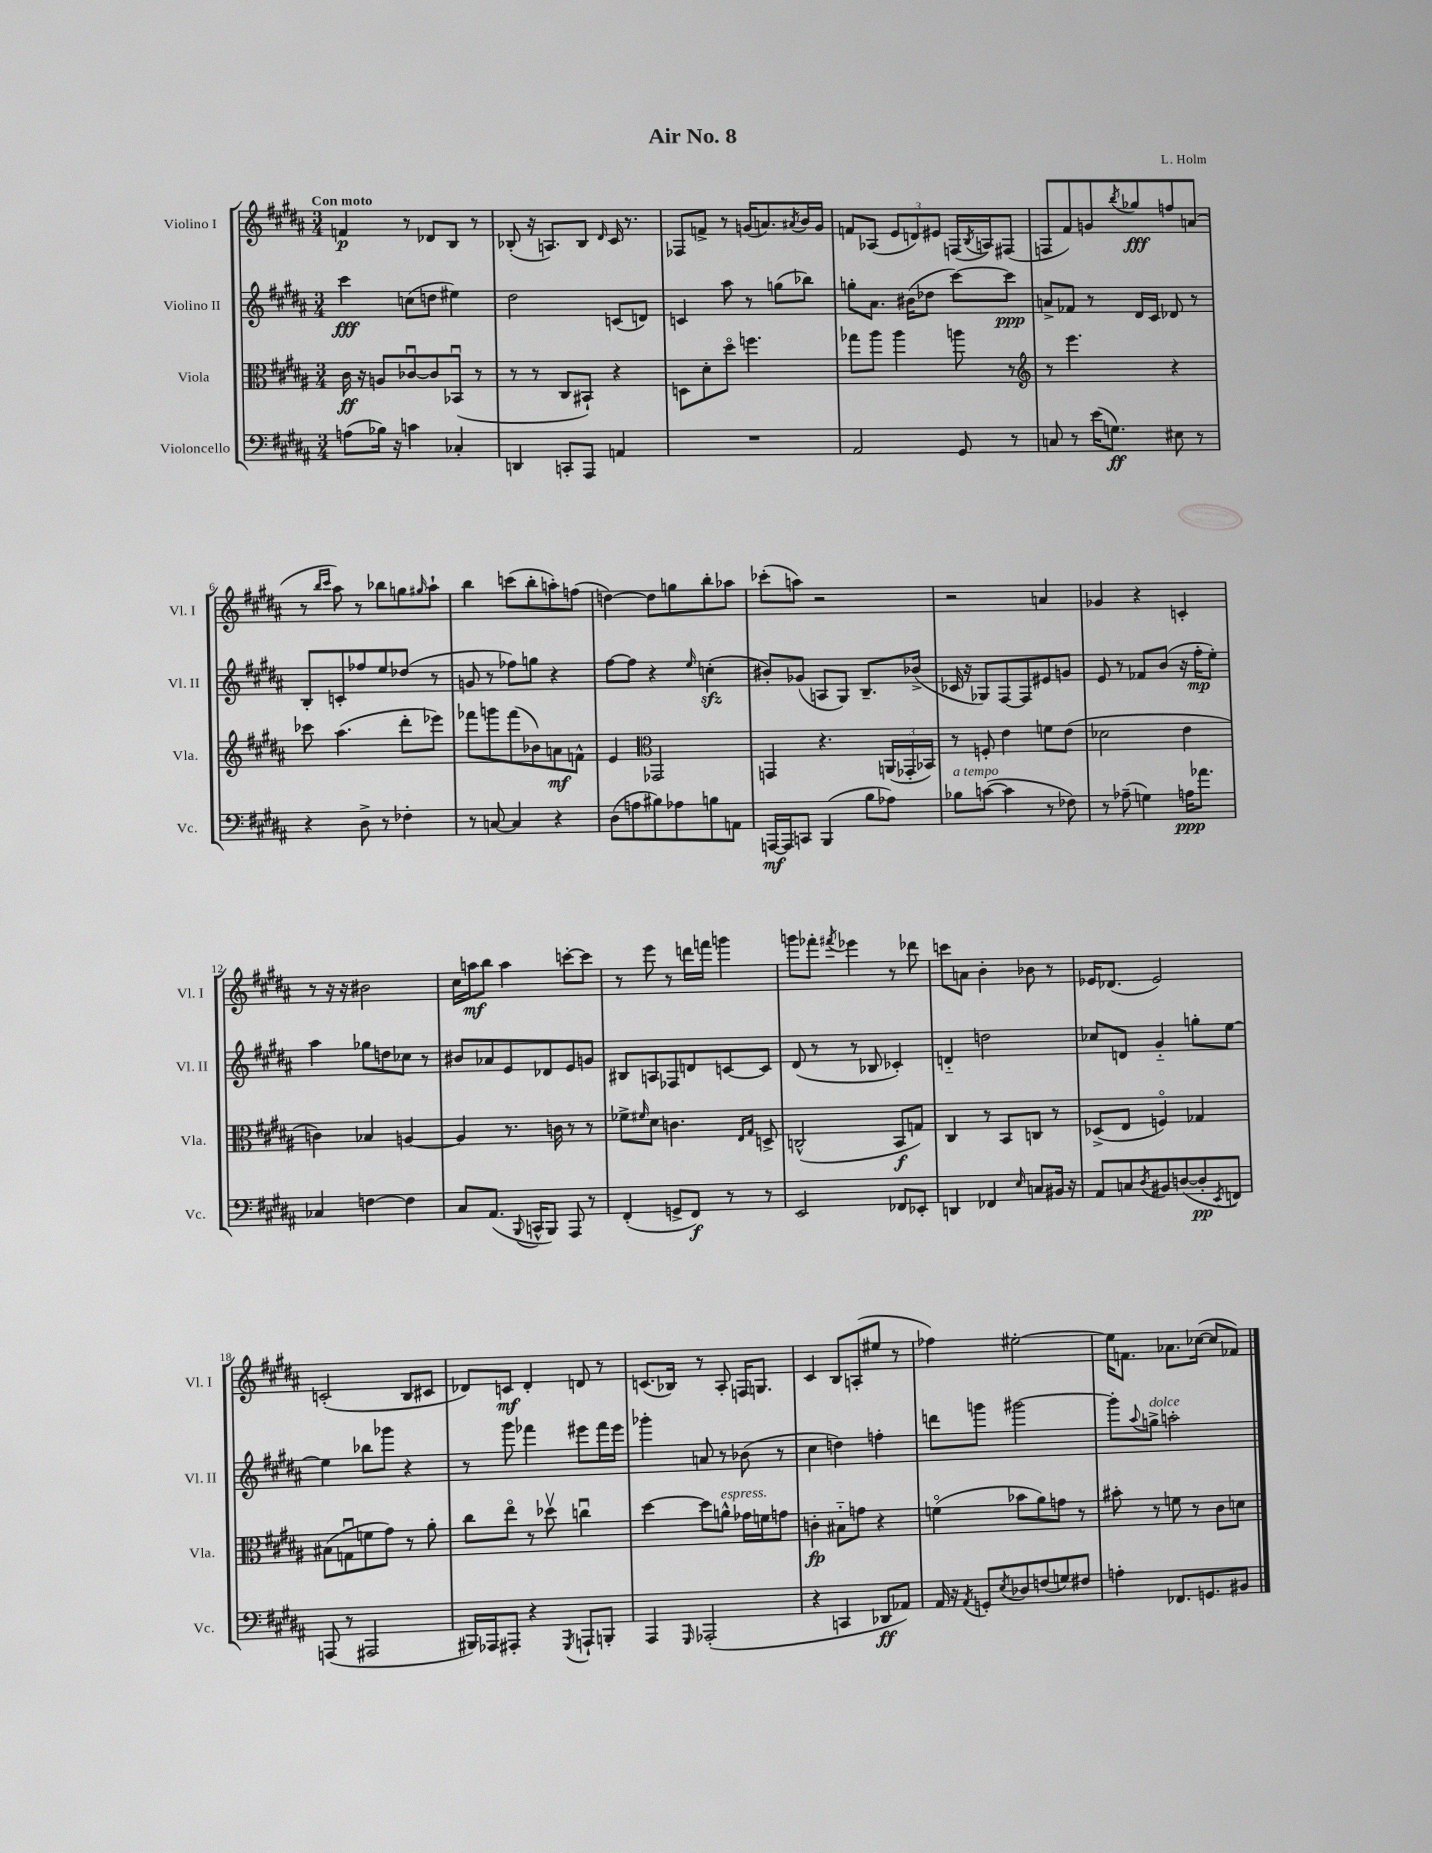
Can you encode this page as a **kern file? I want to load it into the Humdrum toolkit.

**kern	**kern	**kern	**kern
*staff4	*staff3	*staff2	*staff1
*clefF4	*clefC3	*clefG2	*clefG2
*k[f#c#g#d#a#]	*k[f#c#g#d#a#]	*k[f#c#g#d#a#]	*k[f#c#g#d#a#]
*M3/4	*M3/4	*M3/4	*M3/4
(8A	16c#	4ccc#	4f
.	16r	.	.
16B-)	8A	.	.
16r	.	.	.
4c	[8c-u	(8cc	8r
.	8c-]	8dd	8d-
4C-'	(8BB-u	4ee#)	8B
.	8r	.	8r
=	=	=	=
4DD	8r	2dd#	(8B-'
.	8r	.	16r
.	.	.	8.A)
8CC'	8C#	.	.
8AAA#	8BB#`)	.	8B-
.	.	.	16qqd#
4AA	4r	(8c	16c#
.	.	.	8.r
.	.	8d)	.
=	=	=	=
2.r	8D	4c	8F-
.	8d#'	.	8f^
.	8dd#o	8aa#	8r
.	4.ff	8r	(16g
.	.	.	8.a)
.	.	(8gg	.
.	.	.	8qa#
.	.	8bb-)	16b
.	.	.	16g
=	=	=	=
2AA#	8gg-	8gg'	8f
.	8aa#	8.a#	(8A-
.	4aa#	.	12e
.	.	(16b#	.
.	.	.	12d)
.	.	8dd-	.
.	.	.	12e#
8GG#	8aa	[8ccc#)	(16F
.	.	.	8qB
.	.	.	16A)
8r	8r	8ccc#]	(8F#
=	=	=	=
*	*clefG2	*	*
8C	8r	8a^	8F
8r	4.eee	8f-	8f#)
(16e	.	8r	8g
8.G)	.	.	.
.	.	.	8qbb
.	.	16d#	8gg-
.	.	16c#	.
8E#	4r	8d-	8ff
8r	.	8r	(8a
=	=	=	=
4r	8ccc-	8B'	8r
.	.	.	16qqbb
.	.	.	16qqccc#
.	(4.aa#	8c'	8aa#)
8D#^	.	8ff-	8r
8r	.	8ee	8bb-
4F-'	8ddd#'	(8dd-	8gg
.	.	.	16qqgg#
.	8eee-)	8r	8aa#`
=	=	=	=
8r	8fff-	8g	4bb
[8C	8ggg	8r	.
4C]	(8fff-	8ff-)	(8ccc
.	8b-)	8gg	8bb'
4r	8a	4r	8aa')
.	8f^^	.	(8ff
=	=	=	=
(8D#	4e	[8ff#	[4dd)
8A	.	8ff#]	.
*	*clefC3	*	*
8B#)	2GG-	4r	8dd]
8A-	.	.	8gg
.	.	16qqee	.
8B	.	(4cc'	8bb'
8AA	.	.	8aa-
=	=	=	=
[16AAA	4GG	8b#')	(8ccc-'
16AAA]	.	.	.
8CC	.	(8g-	8aa)
(4BBB	4.r	8A	2r
.	.	8G#)	.
8B	.	8.B~	.
8A-)	(24AA	.	.
.	24GG-'	.	.
.	.	(16b-^	.
.	24BB-)	.	.
=	=	=	=
8B-	8r	16c-	2r
.	.	16r	.
([8c	8F'	8G-)	.
4c]	4e	[8F#	.
.	.	8F#]	.
8r	8f	8e#	4a
8F-)	(8e	8g	.
=	=	=	=
8r	2d-	8e	4g-
(8A-~	.	8r	.
4G)	.	8f-	4r
.	.	(8b	.
16A	4e	16r	4c'
8.a-	.	16ff#'	.
.	.	8ee')	.
=	=	=	=
4C-	4c)	4aa#	8r
.	.	.	16r
.	.	.	16r
[4F	4B-	8gg-	2b#
.	.	8dd	.
4F]	[4A	8cc-	.
.	.	8r	.
=	=	=	=
8C#	4A]	8b#	16cc#
.	.	.	16aa
(8.AA#	.	8a-	8bb
.	8.r	8e	4aa
8qqBBB	.	.	.
16CC^^	.	.	.
8BBB)	.	8d-	.
.	16c	.	.
8AAA#	8r	8e	[8ccc'
8r	8r	8g	8ccc]
=	=	=	=
(4FF#'	8f-^	8B#	8r
.	16qqf#	.	.
.	8d#	8A	8eee
8GG^	4.c	8F-	8r
8FF#)	.	8d	16ddd
.	.	.	16fff
8r	.	[8c	4ggg
.	16qqE	.	.
.	16qqG#	.	.
8r	8D^	8c]	.
=	=	=	=
2EE	(2C^^	(8d#	8ggg
.	.	8r	8fff-'
.	.	.	8qfff#
.	.	8r	4eee-
.	.	8B-	.
8FF-	8BB	4c-')	8r
8EE-'	8G)	.	8ddd-
=	=	=	=
4DD	4C#	4d'~	8ccc
.	.	.	8a
4FF-	8r	2dd	4b'
.	8BB	.	.
16qqE	.	.	.
8C	8C	.	8b-
16BB#	8r	.	8r
16r	.	.	.
=	=	=	=
8AA#	(8D-^	8cc-	16e-
.	.	.	(8.d-
8C	8E	8d	.
8qD#	.	.	.
8BB#	4Fo)	4g#'~	2e-)
([8D	.	.	.
8D']	4G-	8gg'	.
8qEE	.	.	.
8FF)	.	[8ee	.
=	=	=	=
(8AAA	(8B#	4ee]	(2c'
8r	8Gu	.	.
2AAA#	8f	8bb-	.
.	8g#)	8ggg-	.
.	8r	4r	8B
.	8a#'	.	8c#
=	=	=	=
16BBB#)	8cc#	8r	8d-)
16AAA-	.	.	.
8AAA#'	8eeo	8ggg#	8c
4r	8r	4fff-	4d-'
.	8dd-v	.	.
8qGGG#	.	.	.
8AAA`	4ccu	8eee#	8d
8BBB'	.	16fff-	8r
.	.	16eee#	.
=	=	=	=
4AAA#	[4dd#	4ggg-'	(8.c
.	.	.	16B-)
16qqGGG#	.	.	.
(2AAA-'	8dd#]	8a	8r
.	8a^^	8r	8A#'
.	16g-	(8b-	16F
.	16f	.	8.G
.	8g	8r	.
=	=	=	=
4r	4c'	4cc#	4c#
4CC	8B#'~	4dd)	8B
.	8g	.	(8A'
8DD-	4r	4ff'	8ee#
8AA-)	.	.	8r
=	=	=	=
16AA#	(4fo	8ddd	4ff-)
16r	.	.	.
8qAA#	.	.	.
8GG'	.	8ggg	.
8qE	.	.	.
8D-	8b-	[2ggg#	[2ee#'
(8F	8a#)	.	.
8G)	8g	.	.
8F#	8r	.	.
=	=	=	=
4A'	8b#'	8ggg#']	16ee#]
.	.	.	8.f
.	.	8qqaa#	.
.	8r	8gg^	.
8.FF-	8f	2aa'	8.a-
.	8r	.	.
8.GG	.	.	([16cc-
.	8c#	.	8cc-]
8BB#	8d	.	8f-)
==	==	==	==
*-	*-	*-	*-
